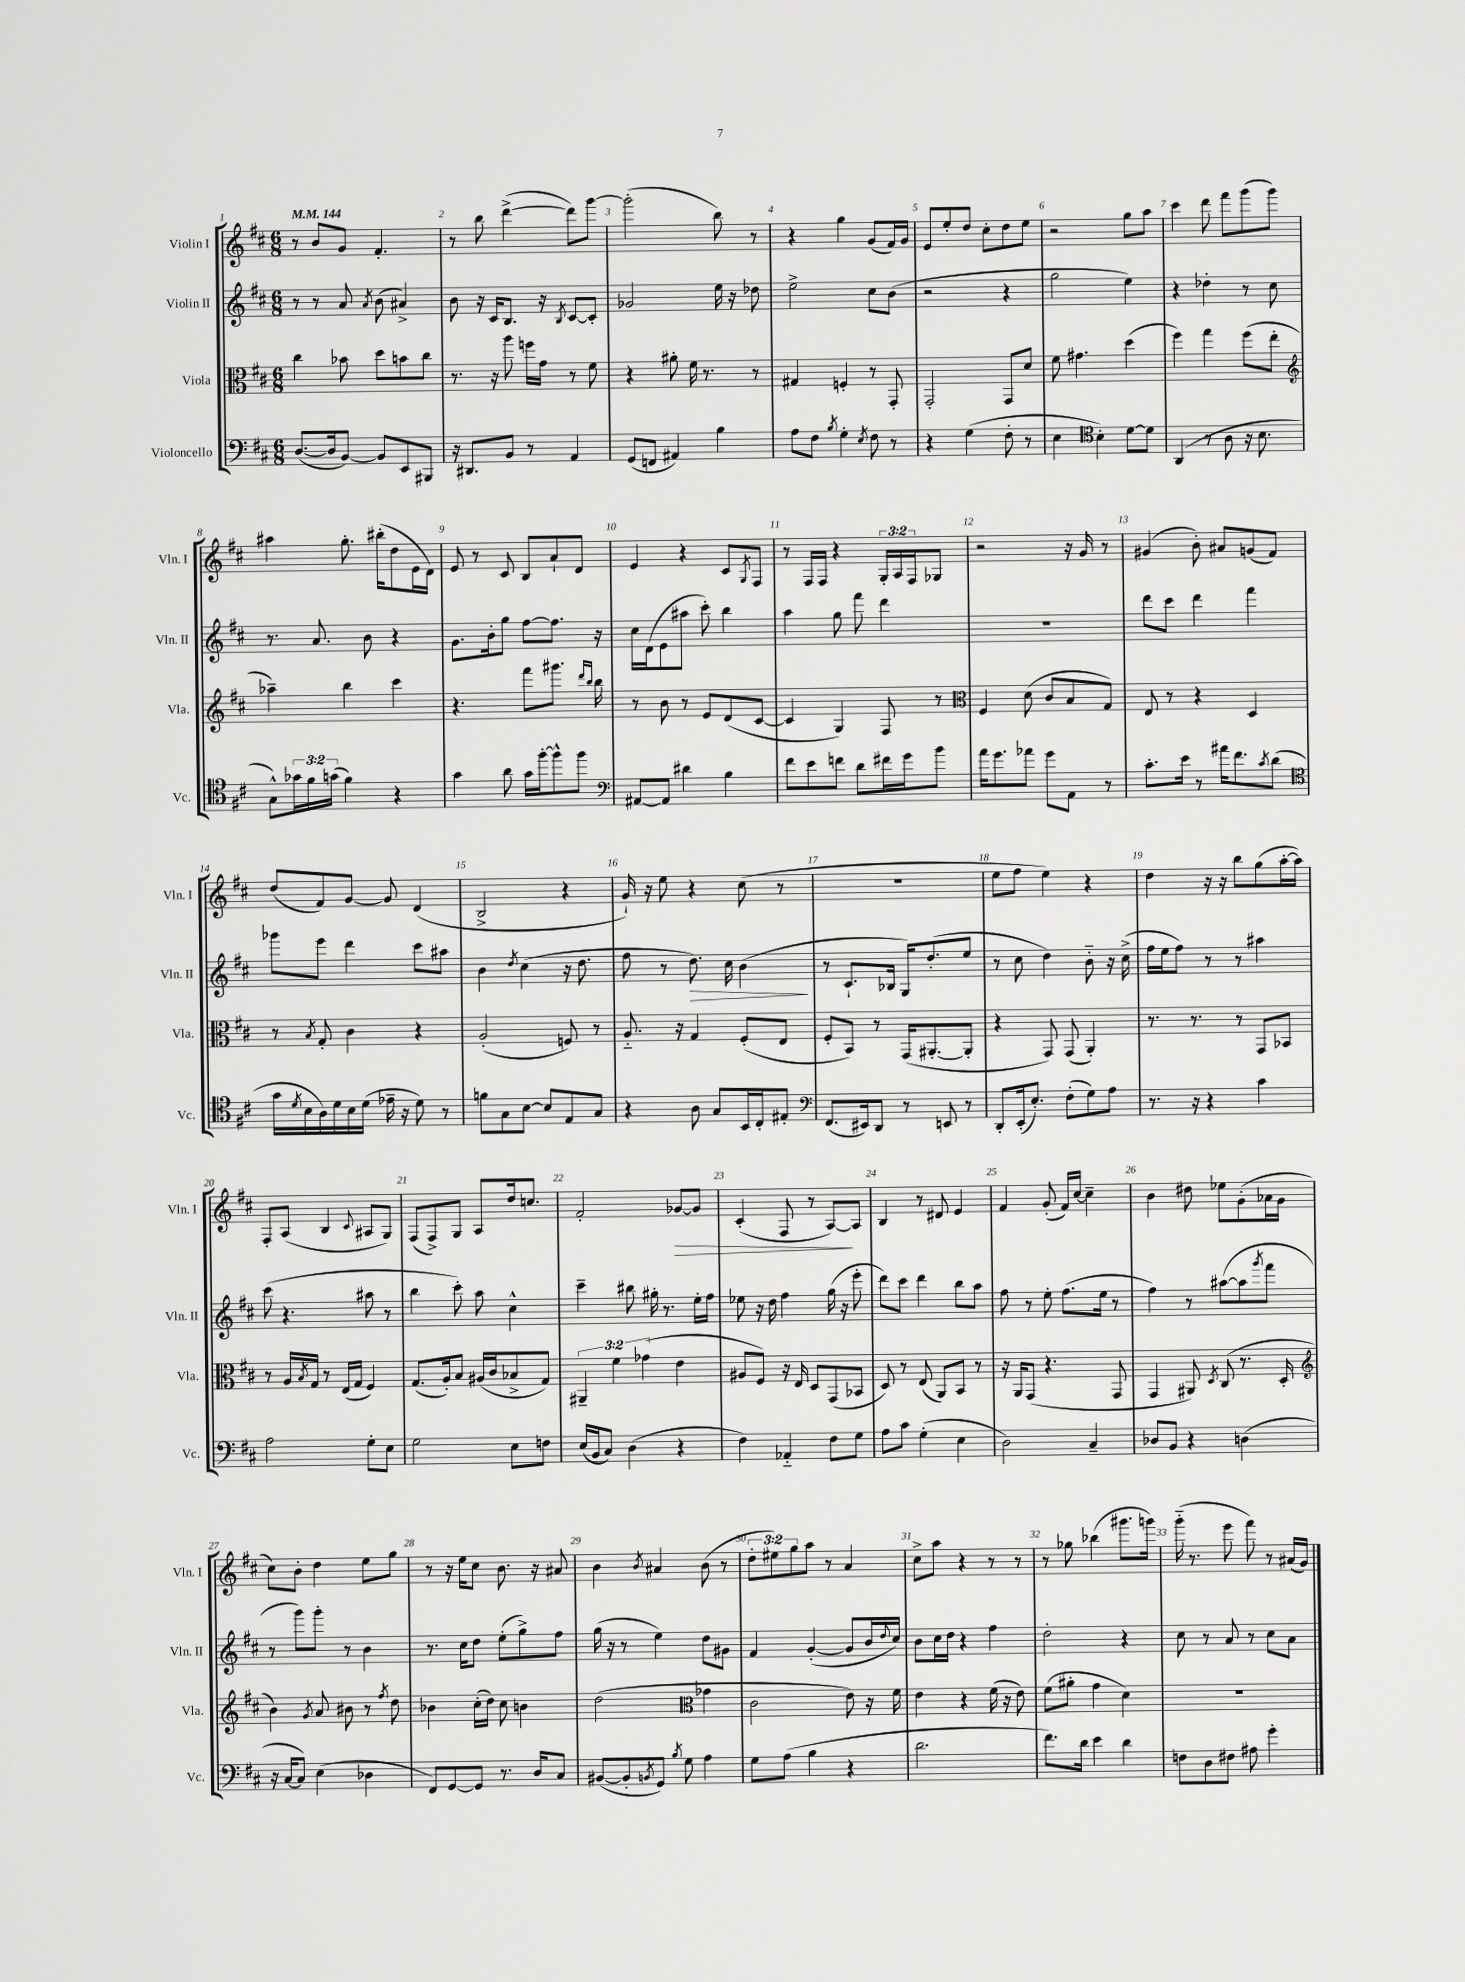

**kern	**kern	**kern	**kern
*staff4	*staff3	*staff2	*staff1
*clefF4	*clefC3	*clefG2	*clefG2
*k[f#c#]	*k[f#c#]	*k[f#c#]	*k[f#c#]
*M6/8	*M6/8	*M6/8	*M6/8
*MM144	*MM144	*MM144	*MM144
([8.D/L	4cc#\	8r	8r
.	.	8r	8b/L
16D/]k	.	.	.
[8BB/J)	8b-\	8a/	8g/J
.	.	8qa/	.
8BB/]L	8dd\L	(8b\	4.f#'/
8EE/	8b\	4a#^/)	.
8BBB#/J	8cc#\J	.	.
=	=	=	=
16r	8.r	8b\	8r
8.DD#/L	.	.	.
.	.	16r	8bb\
.	16r	16c#/LK	.
8BB/J	8aa\	8.B/J	([4ddd^\
8r	16ff\LL	.	.
.	16g\JJ	16r	.
.	.	8qB/	.
4AA/	8r	[8c#/L	8ddd\]L)
.	8f#\	8c#'/]J	[8ggg\J
=	=	=	=
(8GG/L	4r	2g-/	(2ggg'\]
8FF/J	.	.	.
4AA#/)	8a#'\	.	.
.	16f#\	.	.
.	8.r	.	.
4B\	.	16ee\	8bb\)
.	.	16r	.
.	8r	8dd-\	8r
=	=	=	=
8A\L	4G#/	2ee^\	4r
8F#\J	.	.	.
8qB/	.	.	.
4G'\	4F'/	.	4gg\
8qE/	.	.	.
8F#\	8r	8cc#\L	(8g/L
8r	8GG'/	(8b\J	16f#/L)
.	.	.	16g/JJ
=	=	=	=
4r	2GG'/	2r	8e/L
.	.	.	8ee'/
(4G\	.	.	8dd/J
.	.	.	8cc#'\L
8F#'\	8GG/L	4r	8dd\
8r	8d/J	.	8ee\J
=	=	=	=
4E\	8f#\	2gg\	2r
.	4.g#\	.	.
*clefC4	*	*	*
4B'\)	.	.	.
[8d\L	(4dd\	4ee\)	8gg\L
8d\]J	.	.	8aa\J
=	=	=	=
(4AA/	4ff#\)	4r	4ccc#\
8r	4gg\	4dd-'\	8ddd\
8A\	.	.	8fff#\L
16r	(8ff#\L	8r	(8ggg\
8.B\	.	.	.
.	8ee'\J	8cc#\	8ggg\J)
=	=	=	=
*	*clefG2	*	*
8G^^\L)	4aa-~\)	8.r	4aa#\
24g-\L	.	.	.
24f#\	.	.	.
.	.	8.a/	.
(24g\JJ	.	.	.
4f#\)	4bb\	.	8.gg'\
.	.	8b\	.
.	.	.	(16bb#'\LK
4r	4ccc#\	4r	8dd\
.	.	.	16e\L
.	.	.	16d\JJ)
=	=	=	=
4g\	4.r	8.g\L	8e/
.	.	.	8r
.	.	16b'\k	.
8a\	.	8gg\J	8c#/
16g\LL	8fff#\L	[8ff#\L	8B/L
[16ff#'\J	.	.	.
8ff#^^\]	8.ggg#\J	8.ff#\]J	8a`/
8ff#\J	.	.	8d/J
.	16qqddd/LL	.	.
.	16qqbb/JJ	.	.
.	16bb\	16r	.
=	=	=	=
*clefF4	*	*	*
[8AA#/L	8r	16cc#\LL	4e/
.	.	(16d\J	.
8AA#/]J	8b\	8e\	.
4d#\	8r	8aa#\J	4r
.	8e/L	8ccc#'\)	.
4B\	(8d/	4bb\	8c#/L
.	.	.	8qG/
.	[8c#/J	.	8F#/J
=	=	=	=
8f#\L	4c#/]	4aa\	8r
8e\	.	.	16F#/LL
.	.	.	16F#/JJ
8f\J	4G/)	8gg\	4r
8d\L	.	8fff#\	.
16f#\L	8F#/	4ddd\	24G'/LL
.	.	.	24A/
16g\J	.	.	.
.	.	.	24F#/J
8b\J	8r	.	8G-/J
=	=	=	=
*	*clefC3	*	*
16a\LK	4F#/	2.r	2r
8.g\	.	.	.
8a-\J	(8d\	.	.
8g\L	8c#/L	.	.
8AA\J	8B/	.	16r
.	.	.	16g/
8r	8G/J)	.	8r
=	=	=	=
8.c#'\L	8E/	8ddd\L	(4g#/
.	8r	8ccc#\J	.
16e\Jk	.	.	.
8r	4r	4ddd\	8b'\)
16a#\LK	.	.	8a#/L
8.f#\	.	.	.
.	4D/	4fff#\	(8g/
8qc#/	.	.	.
(8d\J	.	.	8f#/J)
=	=	=	=
*clefC4	*	*	*
16g\LL	8r	8ggg-\L	(8dd/L
8qd/	.	.	.
16B\	.	.	.
.	8qB/	.	.
16A\)	8G'/	8eee\J	8f#/)
16d\	.	.	.
16B\	4c#\	4ddd\	[8g/J
(16d\JJ	.	.	.
16e-~\	.	.	8g/]
16r	.	.	.
8d\)	4r	8ccc#\L	(4d/
8r	.	8aa#\J	.
=	=	=	=
8f\L	(2A'/	4b\	2B^/
8G\	.	.	.
.	.	8qdd/	.
[8B\J	.	(4cc#\	.
8B/]L	.	.	.
8E/	8F/)	16r	4r
.	.	8.dd\	.
8G/J	8r	.	.
=	=	=	=
4r	8.A'~/	8ff#\	16g`/)
.	.	.	16r
.	.	8r	8ee\
.	16r	.	.
8A\	4G/	8.dd\)	4r
8G/L	.	.	.
.	.	16cc#\	.
16BB/L	(8F#'/L	(4b\	(8cc#\
16C#'/J	.	.	.
8E#'/J	8E/J	.	8r
=	=	=	=
*clefF4	*	*	*
(8.FF#/L	8F#'/L	8r	2.r
.	8BB/J)	8.c#`/L	.
16EE#/k)	.	.	.
8DD/J	8r	.	.
.	.	16B-/Jk	.
8r	(16GG/LK	16G/LK)	.
.	[8.AA#'/	(8.dd'/	.
8EE/	.	.	.
8r	8AA#'/]J	8ee/J	.
=	=	=	=
8DD'/L	4r	8r	8ee\L
(16EE'/k	.	8cc#\	8ff#\J
8.E'/J)	.	.	.
.	8GG/)	4dd\)	4ee\)
(8F#'\L	(8GG/	.	.
8G\)	4AA'/)	8b'~\	4r
8A\J	.	16r	.
.	.	(16cc#^\	.
=	=	=	=
8.r	8.r	16ff#\LL	4dd\
.	.	16ee\J	.
.	.	8ff#\J)	.
16r	8.r	.	.
4r	.	8r	16r
.	.	.	16r
.	8r	8r	8bb\L
4c#\	8GG/L	4aa#\	(8gg\
.	8BB-/J	.	[16aa'\L
.	.	.	16aa\]JJ)
=	=	=	=
2A\	8r	(8ccc#\	8F#'/L
.	16A/LL	4.r	(8A/J
.	8qB/	.	.
.	16G/JJ	.	.
.	8r	.	4B/
.	(16E/LL	.	.
.	16G/JJ	.	.
.	.	.	8qqc#/
8G'\L	4F#/)	8aa#\	8A#/L
8E\J	.	8r	8G/J)
=	=	=	=
2G\	(8.G/L	4bb\	(8F#/L
.	.	.	8F#^/)
.	16A'/k)	.	.
.	8B/J	8ccc#'\)	8G/J
.	(16A#/LL	8aa\	8A/L
.	16c#/J	.	.
8E\L	8B-^/	4cc#^^\	16dd/k
.	.	.	8.cc/J
8F\J	8G/J)	.	.
=	=	=	=
(16E/LL	6AA#~/	4ccc#~\	2f#'/
16BB/J	.	.	.
8C#/J)	.	.	.
.	6f#\	.	.
(4D\	.	8bb#\	.
.	(6g-\	.	.
.	.	16gg#'\	.
.	.	8.r	.
4r	4e\	.	[8g-/L
.	.	16ee'\LL	8g-/]J
.	.	16ff#\JJ	.
=	=	=	=
4F#\)	8A#/L	8ee-\	(4c#'/
.	8F#/J)	16r	.
.	.	16dd\	.
4AA-'~/	16r	4ff#\	8F#/
.	16E/	.	.
.	8D/L	.	8r
8F#\L	(8GG/	(16gg\	[8A/L)
.	.	16r	.
8G\J	8BB-/J	8eee'\	8A/]J
=	=	=	=
8A\L	8D/)	8ddd\L)	4B/
8c#\J	8r	8ccc#\J	.
(4G'\	(8E/	4ddd\	8r
.	8AA/L)	.	8d#/
4E\	8BB/J	8bb\L	4e/
.	8r	8aa\J	.
=	=	=	=
2D\)	16r	8ff#\	4f#/
.	16AA/LK	.	.
.	(8GG/J	8r	.
.	4.r	8ee'\	(8g'/
.	.	(8.ff#\L	16f#/LL)
.	.	.	[16cc#/JJ
4C#~/	.	.	4cc#~\]
.	.	16ee\Jk	.
.	8GG/	8r	.
=	=	=	=
8D-/L	4GG/	4ff#\)	4b\
8BB/J	.	.	.
4r	8AA#/)	8r	8dd#\
.	8qD/	.	.
.	(8C#/	([8aa#\L	8ee-\L
(4D\	8.r	8aa#\]	(8g'\
.	.	8qggg/	.
.	.	8fff#\J	16a-\L
.	16D'/	.	16g\JJ
=	=	=	=
*	*clefG2	*	*
16r	4b\)	8r	8cc#\L)
[16C#/LK	.	.	.
8C#/]J)	.	8ggg\L)	8b'\J
.	8qg/	.	.
(4E\	8a/	8ggg'\J	4dd\
.	8b#\	8r	.
4D-\	8r	4b\	8ee\L
.	8qff#/	.	.
.	8dd\	.	8gg\J
=	=	=	=
8FF#/L)	4b-\	8.r	8r
[8GG/	.	.	16r
.	.	16cc#\LK	16ee\LK
8GG/]J	(16cc#'\LL	8dd\J	8cc#\J
.	16dd\JJ)	.	.
8.r	8cc#\	(8ee'\L	8.b\
.	4b\	8gg^\)	.
16D/LK	.	.	16r
8C#/J	.	8ff#\J	8a#/
=	=	=	=
([8BB#/L	(2dd\	(16gg\	4b\
.	.	16r	.
8BB#'/]	.	8r	.
8qBB/	.	.	8qb/
8GG/J)	.	4ee\)	4a#/
8qB/	.	.	.
8G\	.	.	.
*	*clefC3	*	*
4A\	4g-\	8dd\L	(8b\
.	.	8g#\J	8r
=	=	=	=
8G\L	2c#\	4f#/	12dd'\L
.	.	.	12ee#\)
(8A\J	.	.	.
.	.	.	12gg\
4B\	.	([4g'/	8aa\J
.	.	.	8r
4r	8e\)	8g/]L	4a/
.	16r	16b/L	.
.	.	8qqdd/	.
.	16f#\	16cc#/JJ)	.
=	=	=	=
2.d\	4e\	8b\L	8cc#^\L
.	.	16cc#\L	8aa\J
.	.	16dd\JJ	.
.	4r	4r	4r
.	(16f#\	4ff#\	8r
.	16r	.	.
.	8e\)	.	8r
=	=	=	=
8.f#\L)	(8f#\L	2dd'\	8r
.	8a#'\J	.	8gg-\
16d\Jk	.	.	.
4e\	4g\	.	(4bb-\
4d\	4d\)	4r	8.ggg#\L
.	.	.	16ggg\Jk)
=	=	=	=
8F\L	2.r	8cc#\	(16ggg'~\
.	.	.	8.r
8D\	.	8r	.
8F#\J	.	8a/	8eee\
8A#\	.	8r	8fff#\)
4g'\	.	8cc#\L	8r
.	.	8a\J	(16a#/LL
.	.	.	16g/JJ)
==	==	==	==
*-	*-	*-	*-
